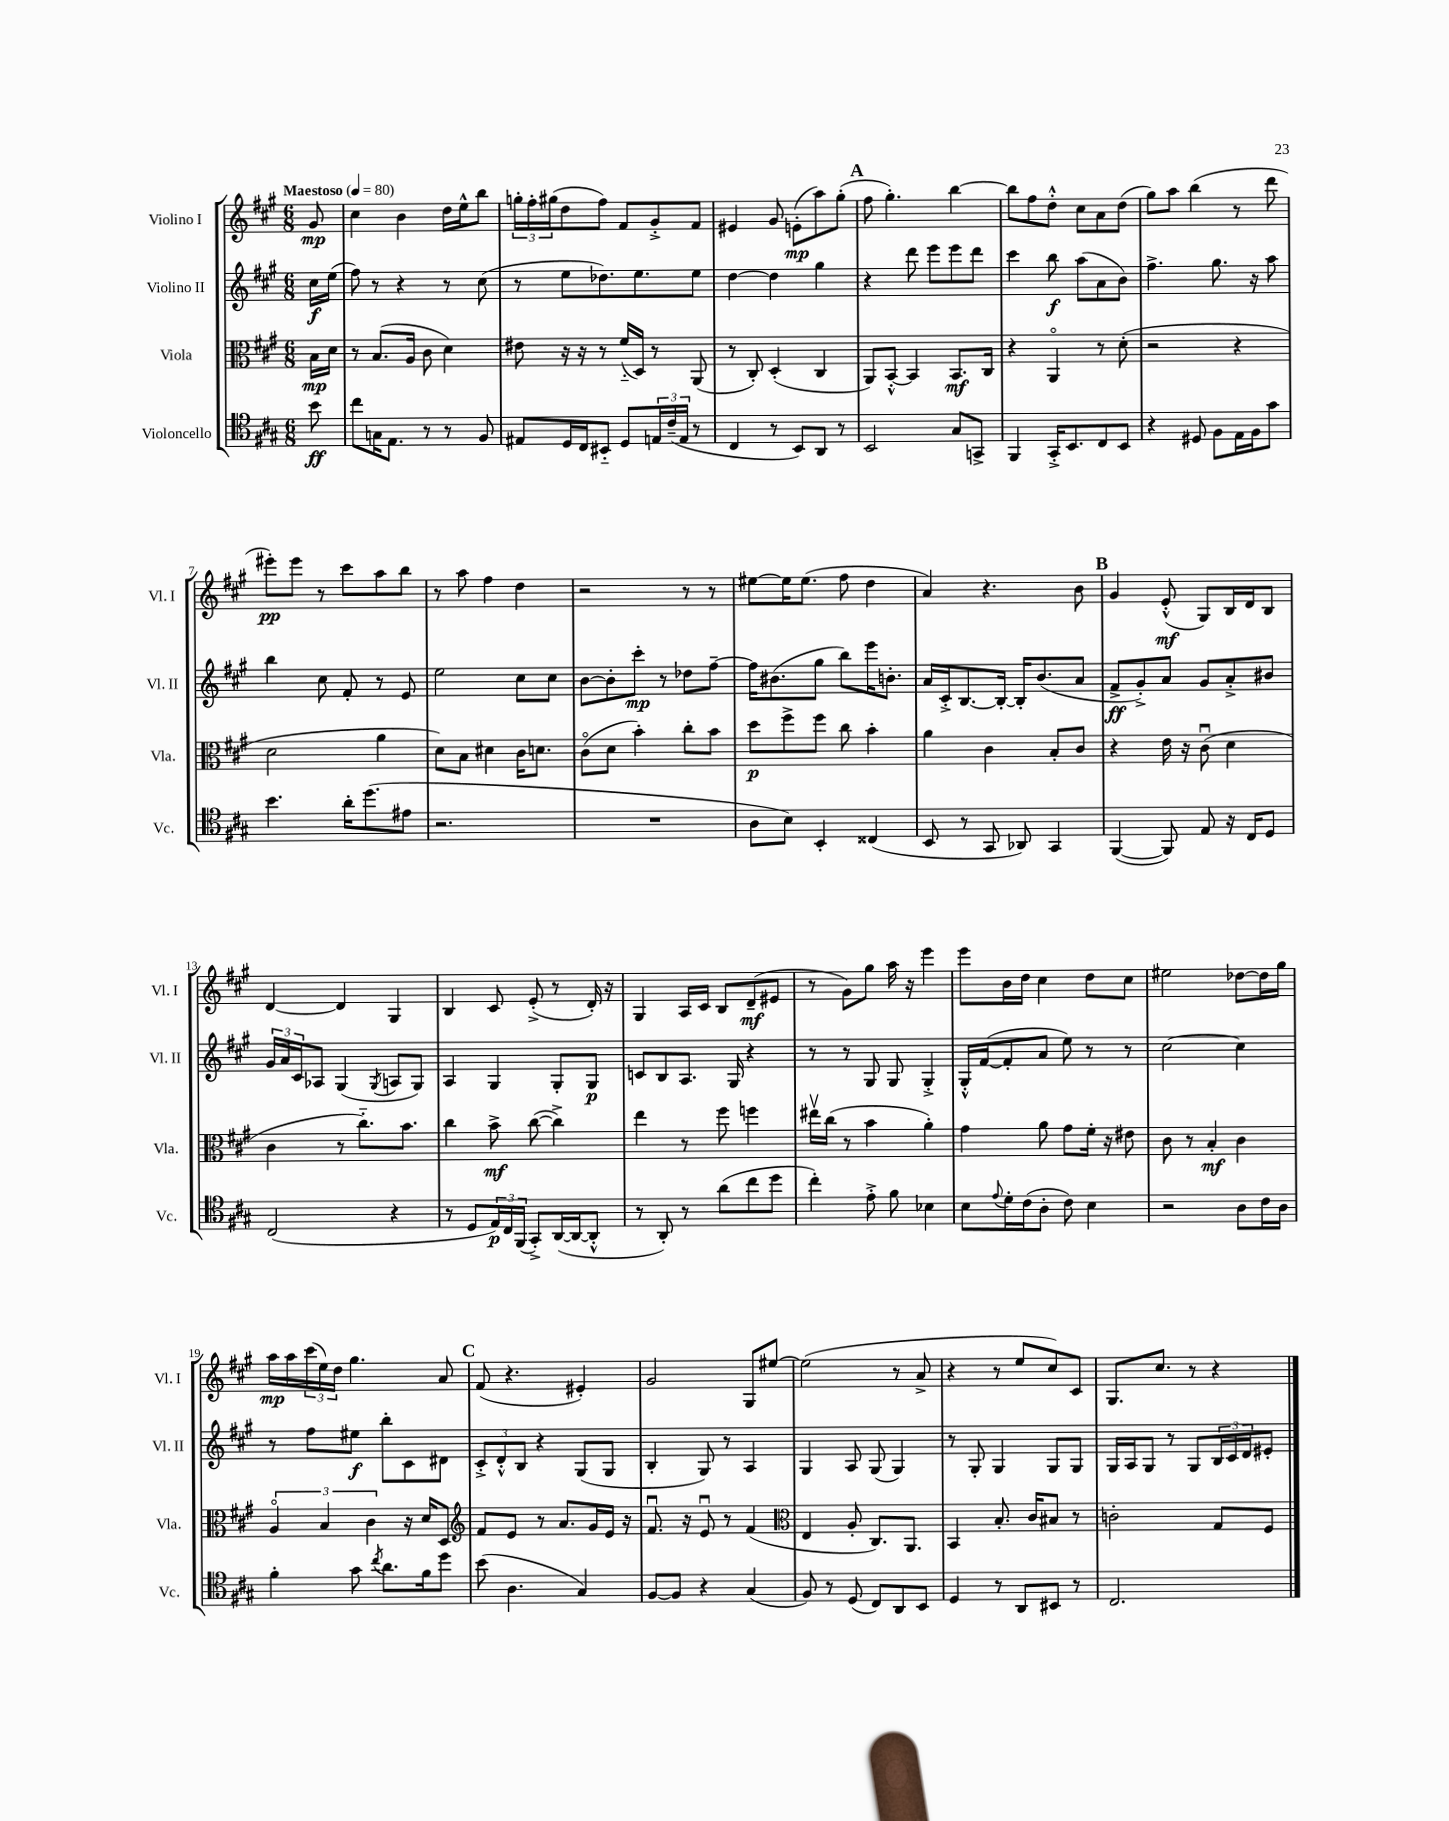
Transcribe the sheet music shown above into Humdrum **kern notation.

**kern	**dynam	**kern	**dynam	**kern	**dynam	**kern	**dynam
*part4	*part4	*part3	*part3	*part2	*part2	*part1	*part1
*staff4	*staff4	*staff3	*staff3	*staff2	*staff2	*staff1	*staff1
*I"Violoncello	*	*I"Viola	*	*I"Violino II	*	*I"Violino I	*
*I'Vc.	*	*I'Vla.	*	*I'Vl. II	*	*I'Vl. I	*
*clefC4	*	*clefC3	*	*clefG2	*	*clefG2	*
*k[f#c#g#]	*	*k[f#c#g#]	*	*k[f#c#g#]	*	*k[f#c#g#]	*
*M6/8	*	*M6/8	*	*M6/8	*	*M6/8	*
*MM80	*	*MM80	*	*MM80	*	*MM80	*
=	=	=	=	=	=	=	=
!	!	!	!	!	!	!LO:TX:a:B:t=Maestoso	!
8b\	ff	16B\LL	mp	16cc#\LL	f	8g#/	mp
.	.	16d\JJ	.	(16ee\JJ	.	.	.
=1	=1	=1	=1	=1	=1	=1	=1
8cc#\L	.	8r	.	8ff#\)	.	4cc#\	.
16Gn\K	.	(8.B/L	.	8r	.	.	.
8.E\J	.	.	.	.	.	.	.
.	.	.	.	4r	.	4b\	.
.	.	16A/Jk	.	.	.	.	.
8r	.	8c#\	.	.	.	.	.
8r	.	4d\)	.	8r	.	16dd\LL	.
.	.	.	.	.	.	16ee^^\J	.
8F#/	.	.	.	(8cc#\	.	8bb\J	.
=2	=2	=2	=2	=2	=2	=2	=2
8E#X/L	.	8e#X\	.	8r	.	24ggn'\LL	.
.	.	.	.	.	.	24ff#'\	.
.	.	.	.	.	.	(24gg#X\J	.
16D/L	.	16r	.	8ee\L	.	8dd\	.
16C#/J	.	16r	.	.	.	.	.
8BB#X/J	.	8r	.	8.dd-X\)	.	8ff#\J)	.
8D/L	.	(16f#/LL	.	.	.	8f#/L	.
.	.	16D/JJ)	.	8.ee\	.	.	.
24En/L	.	8r	.	.	.	8g#'^/	.
(24c#~/	.	.	.	.	.	.	.
24E/JJ	.	.	.	.	.	.	.
8r	.	(8AA/	.	8ee\J	.	8f#/J	.
=3	=3	=3	=3	=3	=3	=3	=3
4C#/	.	8r	.	[4dd\	.	4e#X/	.
.	.	8C#'/)	.	.	.	.	.
8r	.	(4D'/	.	4dd\]	.	8g#/	.
8BB/L)	.	.	.	.	.	(8en'\L	mp
8AA/J	.	4C#/	.	4gg#\	.	8aa\)	.
8r	.	.	.	.	.	(8gg#'\J	.
!!LO:REH:place=s1:t=A
=4	=4	=4	=4	=4	=4	=4	=4
2BB/	.	8AA/L)	.	4r	.	8ff#\	.
.	.	[8BB'^^/J	.	.	.	4.gg#'\)	.
.	.	4BB/]	.	8ddd\	.	.	.
.	.	.	.	8eee\L	.	.	.
8G#/L	.	8.BB/L	mf	8eee\	.	[4bb\	.
8GGn^/J	.	.	.	8ddd\J	.	.	.
.	.	16C#/Jk	.	.	.	.	.
=5	=5	=5	=5	=5	=5	=5	=5
4FF#/	.	4r	.	4ccc#\	.	8bb\L]	.
.	.	.	.	.	.	8ff#\	.
16GG#'^/KL	.	4AA/	.	8bb\	f	8dd'^^\J	.
8.BB/	.	.	.	.	.	.	.
.	.	.	.	(8aa\L	.	8cc#\L	.
8C#/	.	8r	.	8a\	.	8a\	.
8BB/J	.	(8d'\	.	8b\J)	.	(8dd\J	.
=6	=6	=6	=6	=6	=6	=6	=6
4r	.	2r	.	4.ff#^\	.	8gg#\L)	.
.	.	.	.	.	.	8aa\J	.
8D#X/	.	.	.	.	.	(4bb\	.
8F#\L	.	.	.	8.gg#\	.	.	.
16E\L	.	4r	.	.	.	8r	.
16F#\J	.	.	.	16r	.	.	.
8g#\J	.	.	.	8aa\	.	8ddd\	.
!!LO:LB:g=z
=7	=7	=7	=7	=7	=7	=7	=7
4.b\	.	2d\	.	4bb\	.	8eee#X'\L)	pp
.	.	.	.	.	.	8eee#\J	.
.	.	.	.	8cc#\	.	8r	.
16a'\KL	.	.	.	8f#'/	.	8ccc#\L	.
(8.dd\	.	.	.	.	.	.	.
.	.	4a\	.	8r	.	8aa\	.
8e#X\J	.	.	.	8e/	.	8bb\J	.
=8	=8	=8	=8	=8	=8	=8	=8
2.r	.	8d\L)	.	2ee\	.	8r	.
.	.	8B\J	.	.	.	8aa\	.
.	.	4d#X\	.	.	.	4ff#\	.
.	.	16c#\KL	.	8cc#\L	.	4dd\	.
.	.	8.dn\J	.	.	.	.	.
.	.	.	.	8cc#\J	.	.	.
=9	=9	=9	=9	=9	=9	=9	=9
2.r	.	(8c#\L	.	[8b\L	.	2r	.
.	.	8d\J	.	8b'\]	.	.	.
.	.	4b'\)	.	8ccc#'\J	mp	.	.
.	.	.	.	8r	.	.	.
.	.	8cc#'\L	.	8dd-X\L	.	8r	.
.	.	8b\J	.	[8ff#~\J	.	8r	.
=10	=10	=10	=10	=10	=10	=10	=10
8A\L	.	8dd\L	p	16ff#\KL]	.	[8ee#X\L	.
.	.	.	.	(8.b#X\	.	.	.
8B\J)	.	8ff#^\	.	.	.	16ee#\K]	.
.	.	.	.	.	.	(8.ee#\J	.
4BB'/	.	8ff#\J	.	8gg#\J	.	.	.
.	.	8cc#\	.	8bb\L)	.	8ff#\	.
(4C##X/	.	4b'\	.	16eee\K	.	4dd\	.
.	.	.	.	8.bn'\J	.	.	.
=11	=11	=11	=11	=11	=11	=11	=11
8BB/	.	4a\	.	16a/LL	.	4a/)	.
.	.	.	.	16c#'^/J	.	.	.
8r	.	.	.	[8.B/	.	.	.
8GG#/	.	4c#\	.	.	.	4.r	.
.	.	.	.	16B'/Jk_	.	.	.
8AA-X/)	.	.	.	16B'/KL]	.	.	.
.	.	.	.	(8.b/	.	.	.
4GG#/	.	8B'/L	.	.	.	.	.
.	.	8c#/J	.	8a/J	.	8b\	.
!!LO:REH:place=s1:t=B
=12	=12	=12	=12	=12	=12	=12	=12
([4FF#/	.	4r	.	8f#^/L	ff	4g#/	.
.	.	.	.	8g#'^/)	.	.	.
8FF#/])	.	16e\	.	8a/J	.	(8e'^^/	mf
.	.	16r	.	.	.	.	.
8E/	.	(8c#u\	.	8g#/L	.	8G#/L)	.
16r	.	4d\	.	8a'^/	.	16B/L	.
16C#/KL	.	.	.	.	.	16d/J	.
8D/J	.	.	.	8b#X/J	.	8B/J	.
!!LO:LB:g=z
=13	=13	=13	=13	=13	=13	=13	=13
(2C#/	.	4c#\	.	24g#/LL	.	[4d/	.
.	.	.	.	24a/	.	.	.
.	.	.	.	24c#/J	.	.	.
.	.	.	.	8A-X/J	.	.	.
.	.	8r	.	(4G#/	.	4d/]	.
.	.	8.cc#\L)	.	.	.	.	.
.	.	.	.	8qG#/	.	.	.
4r	.	.	.	8An/L	.	4G#/	.
.	.	8.b\J	.	.	.	.	.
.	.	.	.	8G#/J)	.	.	.
=14	=14	=14	=14	=14	=14	=14	=14
8r	.	4cc#\	.	4A/	.	4B/	.
8D/L	.	.	.	.	.	.	.
24E/L)	p	8b^\	mf	4G#/	.	8c#/	.
24C#/	.	.	.	.	.	.	.
(24FF#/JJ	.	.	.	.	.	.	.
8GG#'^/L)	.	([8cc#\	.	.	.	(8e'^/	.
([16AA/L	.	4cc#^\])	.	8G#'/L	.	8r	.
16AA/J_	.	.	.	.	.	.	.
8AA'^^/J]	.	.	.	8G#/J	p	16d'/)	.
.	.	.	.	.	.	16r	.
=15	=15	=15	=15	=15	=15	=15	=15
8r	.	4ee\	.	8cn/L	.	4G#/	.
8AA'/)	.	.	.	8B/	.	.	.
8r	.	8r	.	8.A/J	.	16A/LL	.
.	.	.	.	.	.	16c#/JJ	.
(8a\L	.	8ff#\	.	.	.	8B/L	.
.	.	.	.	16G#/	.	.	.
8cc#\	.	4ffn\	.	4r	.	(8d~/	mf
8dd\J	.	.	.	.	.	8e#X/J	.
=16	=16	=16	=16	=16	=16	=16	=16
4cc#'\)	.	16ee#Xv\LL	.	8r	.	8r	.
.	.	(16cc#\JJ	.	.	.	.	.
.	.	8r	.	8r	.	8g#\L)	.
8e'^\	.	4b\	.	8G#/	.	8gg#\J	.
8f#\	.	.	.	8G#/	.	16aa\	.
.	.	.	.	.	.	16r	.
4B-X\	.	4a'\)	.	4G#'^/	.	4eee\	.
=17	=17	=17	=17	=17	=17	=17	=17
8B\L	.	4g#\	.	16G#'^^/LL	.	8eee\L	.
.	.	.	.	([16f#/J	.	.	.
8qqe/	.	.	.	.	.	.	.
16d'\L	.	.	.	8f#'/]	.	16b\L	.
(16c#\J	.	.	.	.	.	16dd\JJ	.
8A'\J	.	8a\	.	8a/J	.	4cc#\	.
8c#\)	.	8g#\L	.	8ee\)	.	.	.
4B\	.	16f#'\Jk	.	8r	.	8dd\L	.
.	.	16r	.	.	.	.	.
.	.	8e#X\	.	8r	.	8cc#\J	.
=18	=18	=18	=18	=18	=18	=18	=18
2r	.	8c#\	.	[2cc#\	.	2ee#X\	.
.	.	8r	.	.	.	.	.
.	.	4B'/	mf	.	.	.	.
8A\L	.	4c#\	.	4cc#\]	.	[8dd-X\L	.
16c#\L	.	.	.	.	.	16dd-\L]	.
16A\JJ	.	.	.	.	.	16gg#\JJ	.
!!LO:LB:g=z
=19	=19	=19	=19	=19	=19	=19	=19
4f#'\	.	6A/	.	8r	.	16aa\LL	mp
.	.	.	.	.	.	16aa\	.
.	.	.	.	8ff#\L	.	(24ccc#\	.
.	.	6B/	.	.	.	24ee\)	.
.	.	.	.	.	.	24dd\JJ	.
8g#\	.	.	.	8ee#X\J	f	4.gg#\	.
.	.	6c#\	.	.	.	.	.
8qcc#/	.	.	.	.	.	.	.
8.a\L	.	.	.	8bb'\L	.	.	.
.	.	16r	.	8c#\	.	.	.
16f#\k	.	16d/KL	.	.	.	.	.
8dd\J	.	8D/J	.	8d#X\J	.	8a/	.
!!LO:REH:place=s1:t=C
=20	=20	=20	=20	=20	=20	=20	=20
*	*	*clefG2	*	*	*	*	*
(8b\	.	8f#/L	.	12c#'^/L	.	(8f#/	.
.	.	.	.	12d'^^/	.	.	.
4.A\	.	8e/J	.	.	.	4.r	.
.	.	.	.	12B/J	.	.	.
.	.	8r	.	4r	.	.	.
.	.	8.a/L	.	.	.	.	.
4G#/)	.	.	.	(8G#/L	.	4e#X'/)	.
.	.	16g#/L	.	.	.	.	.
.	.	16e/JJ	.	8G#/J	.	.	.
.	.	16r	.	.	.	.	.
=21	=21	=21	=21	=21	=21	=21	=21
[8F#/L	.	8.f#u/	.	4B'/	.	2g#/	.
8F#/J]	.	.	.	.	.	.	.
.	.	16r	.	.	.	.	.
4r	.	8eu/	.	8G#/)	.	.	.
.	.	8r	.	8r	.	.	.
(4G#/	.	(4f#/	.	4A/	.	8G#/L	.
.	.	.	.	.	.	[8ee#X/J	.
=22	=22	=22	=22	=22	=22	=22	=22
*	*	*clefC3	*	*	*	*	*
8F#/)	.	4E/	.	4G#/	.	(2ee#\]	.
8r	.	.	.	.	.	.	.
(8D/	.	8A'/	.	8A/	.	.	.
8C#/L)	.	8.C#/L)	.	(8G#/	.	.	.
8AA/	.	.	.	4G#/)	.	8r	.
.	.	8.AA/J	.	.	.	.	.
8BB/J	.	.	.	.	.	8a^/	.
=23	=23	=23	=23	=23	=23	=23	=23
4D/	.	4BB/	.	8r	.	4r	.
.	.	.	.	8G#'/	.	.	.
8r	.	8.B'/	.	4G#/	.	8r	.
8AA/L	.	.	.	.	.	8ee/L	.
.	.	16c#/KL	.	.	.	.	.
8BB#X/J	.	8B#X/J	.	8G#/L	.	8cc#/)	.
8r	.	8r	.	8G#/J	.	8c#/J	.
=24	=24	=24	=24	=24	=24	=24	=24
2.C#/	.	2cn'\	.	16G#/LL	.	8.G#/L	.
.	.	.	.	16A/J	.	.	.
.	.	.	.	8G#/J	.	.	.
.	.	.	.	.	.	8.cc#/J	.
.	.	.	.	8r	.	.	.
.	.	.	.	8G#/L	.	8r	.
.	.	8G#/L	.	24B/L	.	4r	.
.	.	.	.	24c#/	.	.	.
.	.	.	.	24d/J	.	.	.
.	.	8F#/J	.	8e#X'/J	.	.	.
==	==	==	==	==	==	==	==
*-	*-	*-	*-	*-	*-	*-	*-
